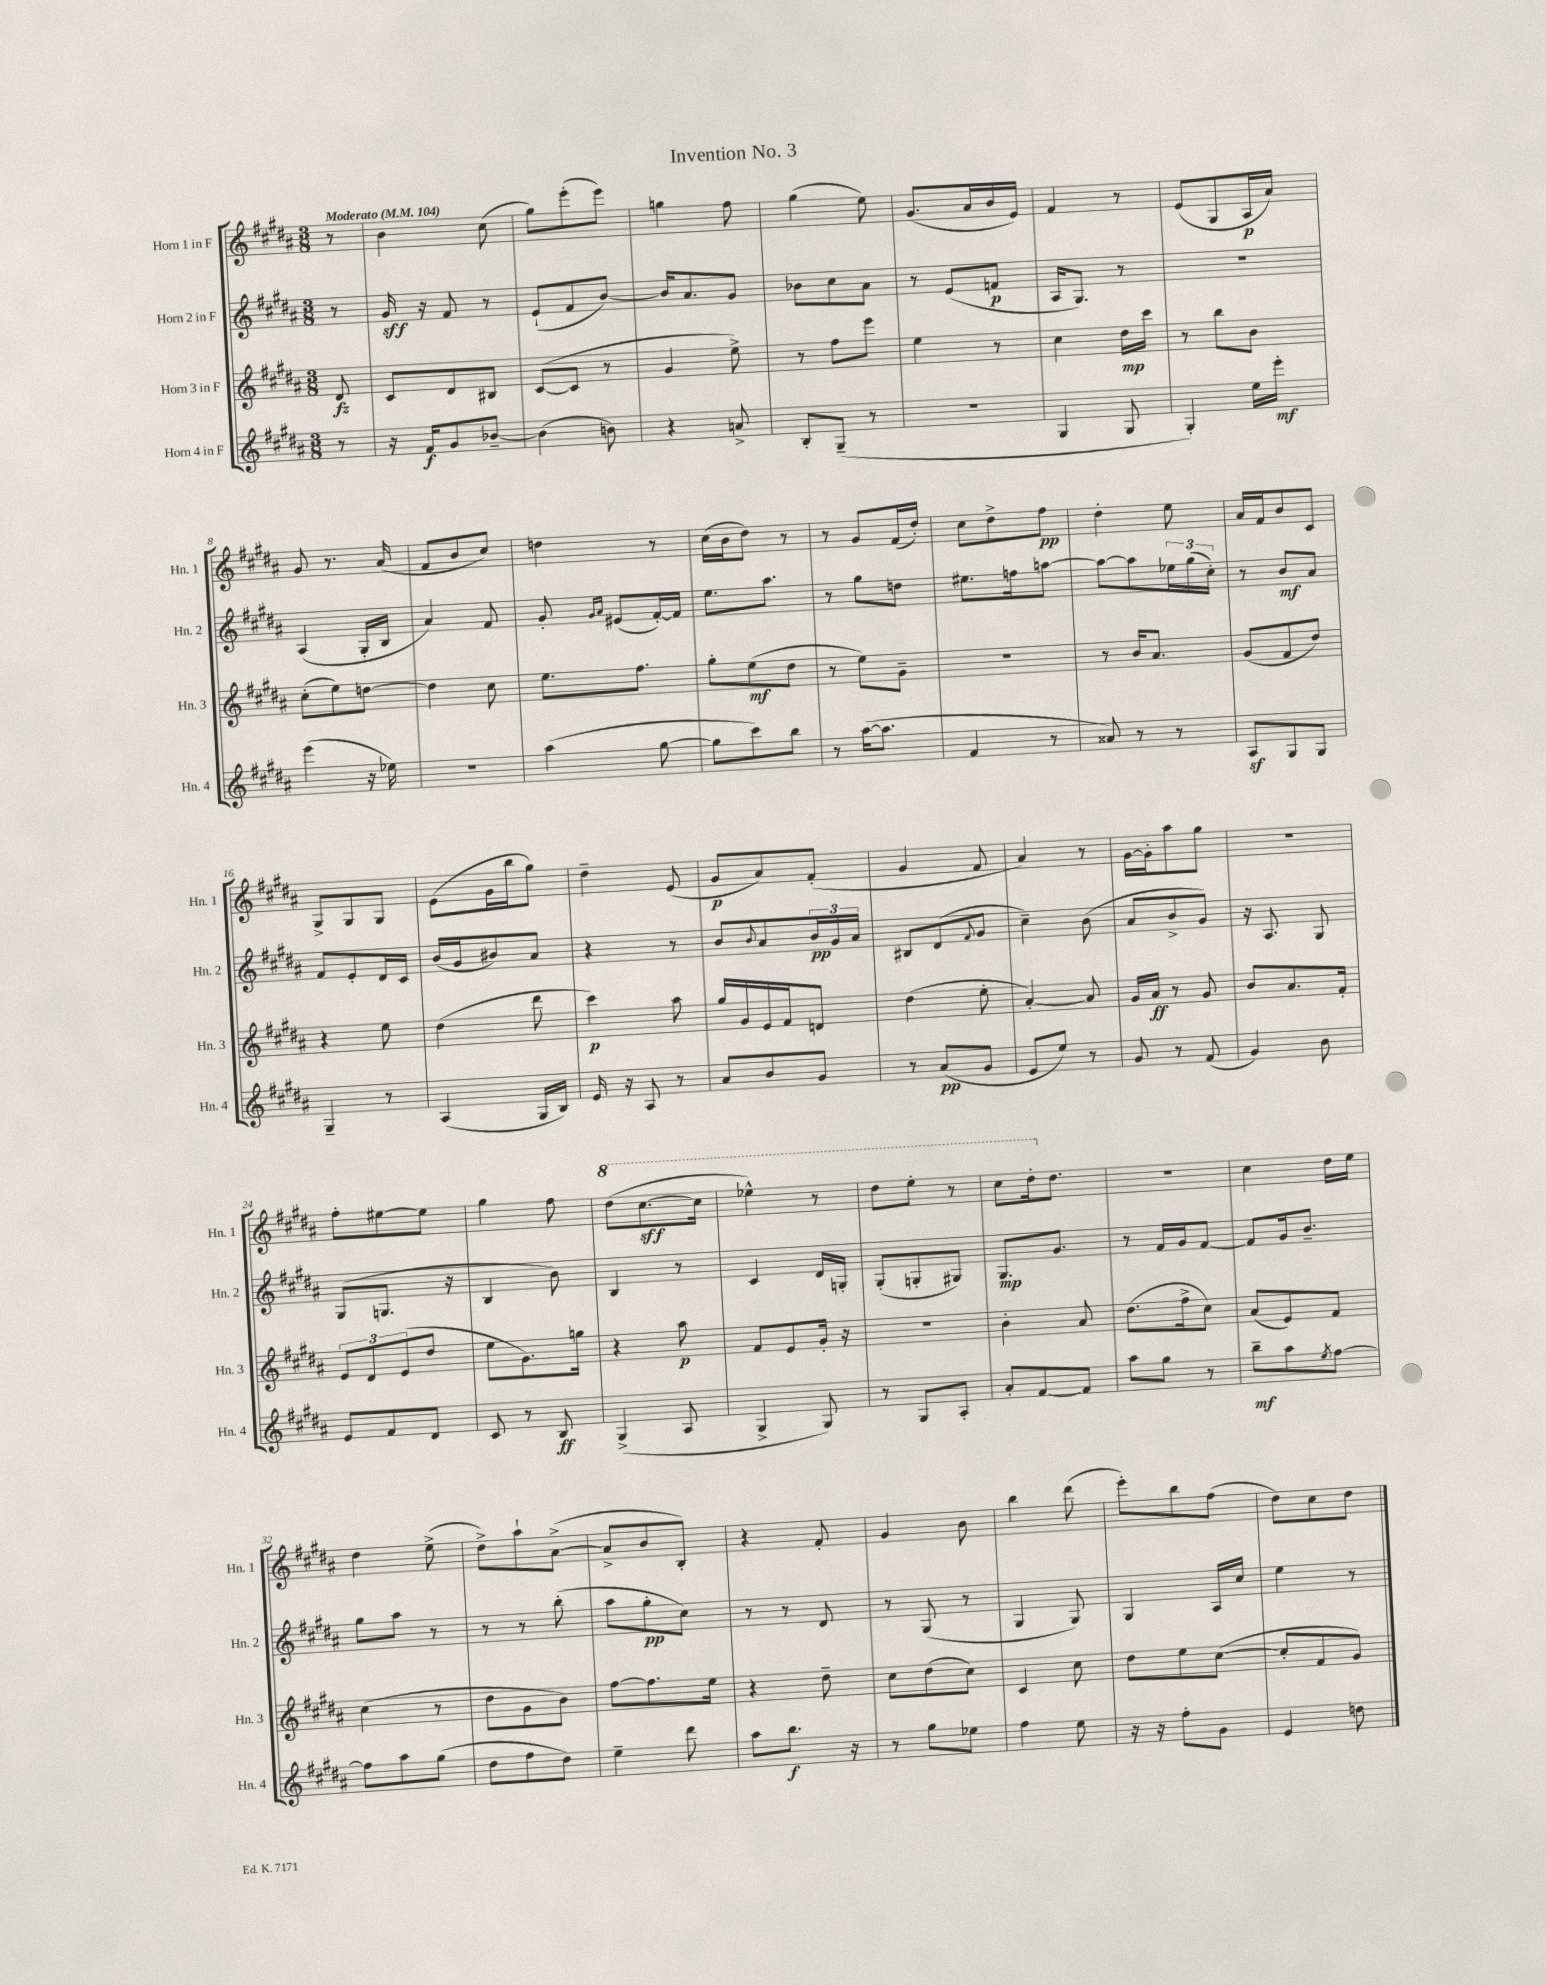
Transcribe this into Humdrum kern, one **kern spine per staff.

**kern	**kern	**kern	**kern
*staff4	*staff3	*staff2	*staff1
*clefG2	*clefG2	*clefG2	*clefG2
*k[f#c#g#d#a#]	*k[f#c#g#d#a#]	*k[f#c#g#d#a#]	*k[f#c#g#d#a#]
*M3/8	*M3/8	*M3/8	*M3/8
*MM104	*MM104	*MM104	*MM104
8r	8d#	8r	8r
=	=	=	=
16r	8c#	16g#	4b
16f#	.	16r	.
8g#	8d#	8f#	.
[8b-~	8B#	8r	(8cc#
=	=	=	=
(4b-]	([8c#	(8e`	8gg#)
.	8c#]	8f#	(8eee'
8b)	8r	[8b)	8eee)
=	=	=	=
4r	4g#	16b]	4gg
.	.	8.a#	.
8a^	8ee^)	8g#	8ff#
=	=	=	=
8B'	8r	8b-	(4gg#
(8G#~	8ff#	8cc#	.
8r	8eee	8a#	8ee)
=	=	=	=
4.r	4ee	8r	(8.g#
.	.	(8e	.
.	.	.	16a#
.	8r	8f	16b
.	.	.	16e)
=	=	=	=
4G#	4cc#	16A#	4f#
.	.	8.G#)	.
8G#	16dd#	8r	8r
.	16ccc#	.	.
=	=	=	=
4G#')	8r	4.r	(8e
.	8bb	.	8G#
16ee	8b	.	16A#
16eee'	.	.	16a#)
=	=	=	=
(4eee	(8cc#'	(4A#	8g#
.	8ee)	.	8.r
16r	[8dd	16G#'	.
16ee-)	.	16B	(16a#
=	=	=	=
4.r	4dd]	4a#)	8f#
.	.	.	8b
.	8cc#	8f#	8cc#)
=	=	=	=
(4aa#	8.ee	8g#'	4dd
.	.	16qqg#	.
.	.	16qqa#	.
.	.	(8e#	.
.	8.ff#	.	.
[8gg#	.	[16f#')	8r
.	.	16f#]	.
=	=	=	=
8gg#]	8gg#'	8.ee	(16cc#
.	.	.	16b
8ccc#)	(8ee	.	8dd#)
.	.	8.aa#	.
8bb	8dd#	.	8r
=	=	=	=
8r	8r	8r	8r
([16aa#	8ee)	8gg#	8g#
8.aa#]	.	.	.
.	8g#~	8dd	(16f#
.	.	.	16dd#')
=	=	=	=
4f#	4.r	8.ee#	8cc#
.	.	.	8dd#^
.	.	16ff	.
8r	.	[8aa	8ff#
=	=	=	=
8a##)	8r	8aa_	4dd#'
8r	16b	8aa]	.
.	8.a#	.	.
8r	.	24ee-	8ee
.	.	(24gg#	.
.	.	24cc#')	.
=	=	=	=
8A#	(8g#	8r	16a#
.	.	.	16f#
8G#	8f#	8b	8b
8G#	8dd#)	8a#	8c#
=	=	=	=
4G#~	4r	8f#	8G#^
.	.	8e'	8G#
8r	8ee	16d#	8G#
.	.	16c#	.
=	=	=	=
(4A#	(4dd#	(16b	(8e
.	.	16g#	.
.	.	8b#)	16g#
.	.	.	16bb
16G#	8ddd#	8a#	8gg#)
16B)	.	.	.
=	=	=	=
16e	4ccc#)	4r	4dd#~
16r	.	.	.
8A#	.	.	.
8r	8aa#	8r	(8e
=	=	=	=
8a#	16gg#	8b	8g#
.	16g#	.	.
.	.	8qqb	.
8b	16e	8a#	8a#)
.	16f#	.	.
8g#	8d	24b	(8f#'
.	.	24g#	.
.	.	24a#	.
=	=	=	=
8r	(4dd#	8B#	4g#
(8a#	.	(8d#	.
.	.	8qqf#	.
8g#	8ee'	8g#	8f#
=	=	=	=
8e	[4a#')	4cc#~)	4a#)
8ee)	.	.	.
8r	8a#]	(8b	8r
=	=	=	=
8g#	16g#	8a#	[16g#
.	16a#	.	16g#']
8r	8r	8b^	8aa#
(8f#	8g#	8g#)	8gg#
=	=	=	=
4g#)	8b	16r	4.r
.	.	8.A#	.
.	8.a#	.	.
8b	.	8G#	.
.	16f#'	.	.
=	=	=	=
8e	12e	(8G#	8ff#'
.	12d#	.	.
8f#	.	8.G	[8ee#
.	(12e	.	.
8d#	8dd#	.	8ee#]
.	.	16r	.
=	=	=	=
8c#	8ee	4B	4gg#
8r	8.g#)	.	.
8B	.	8b)	8ff#
.	16gg	.	.
=	=	=	=
(4G#^	4r	4B	(8ddd#
.	.	.	[8.ccc#
8A#	8aa#	8r	.
.	.	.	16ccc#]
=	=	=	=
4G#^	8f#	4c#	4eee-^^)
.	8e	.	.
8G#)	16g#'	16d#	8r
.	16r	16G'	.
=	=	=	=
8r	4.r	(8G#'	8ddd#
8G#	.	8G'	8eee'
8A#'	.	8G#)	8r
=	=	=	=
8a#'	4b'	8.G#	8ccc#
[8f#	.	.	16ddd#'
.	.	8.g#	8.dd#
8f#]	8a#	.	.
=	=	=	=
8aa#	(8.dd#	8r	4.r
8gg#	.	16f#	.
.	16ff#^	16g#	.
8r	8cc#)	[8f#	.
=	=	=	=
8bb~	(8a#	8f#]	4cc#
8aa#	8e)	16g#	.
.	.	8.b~	.
8qee	.	.	.
[8ff#	8f#	.	16dd#
.	.	.	16ee
=	=	=	=
8ff#]	(4cc#	8gg#	4dd#
8aa#	.	8aa#	.
(8gg#	8r	8r	(8ee^
=	=	=	=
8dd#	8dd#	8r	8dd#^)
8ff#	8g#	8r	8aa#`
8dd#)	8b)	(8bb'	([8a#^
=	=	=	=
4ee~	[8ff#	8aa#	8a#^]
.	8.ff#]	8gg#'	8b
8ddd#	.	8cc#)	8B')
.	16ee	.	.
=	=	=	=
8aa#	4r	8r	4r
8.bb	.	8r	.
.	8dd#~	8d#	8f#'
16r	.	.	.
=	=	=	=
8r	8cc#	8r	4g#
8gg#	(8dd#	(8G#	.
8ee-	8cc#)	8r	8b
=	=	=	=
4ff#	4c#	4G#	4bb
8ee	8cc#	8G#)	(8ddd#
=	=	=	=
16r	8dd#	4G#	8eee')
16r	.	.	.
8ff#'	8ee	.	8bb
8g#	([8cc#	16A#	(8ff#
.	.	16cc#	.
=	=	=	=
4e	8cc#']	4ee	8dd#)
.	8f#	.	8cc#
8dd	8g#)	8r	8dd#
==	==	==	==
*-	*-	*-	*-
